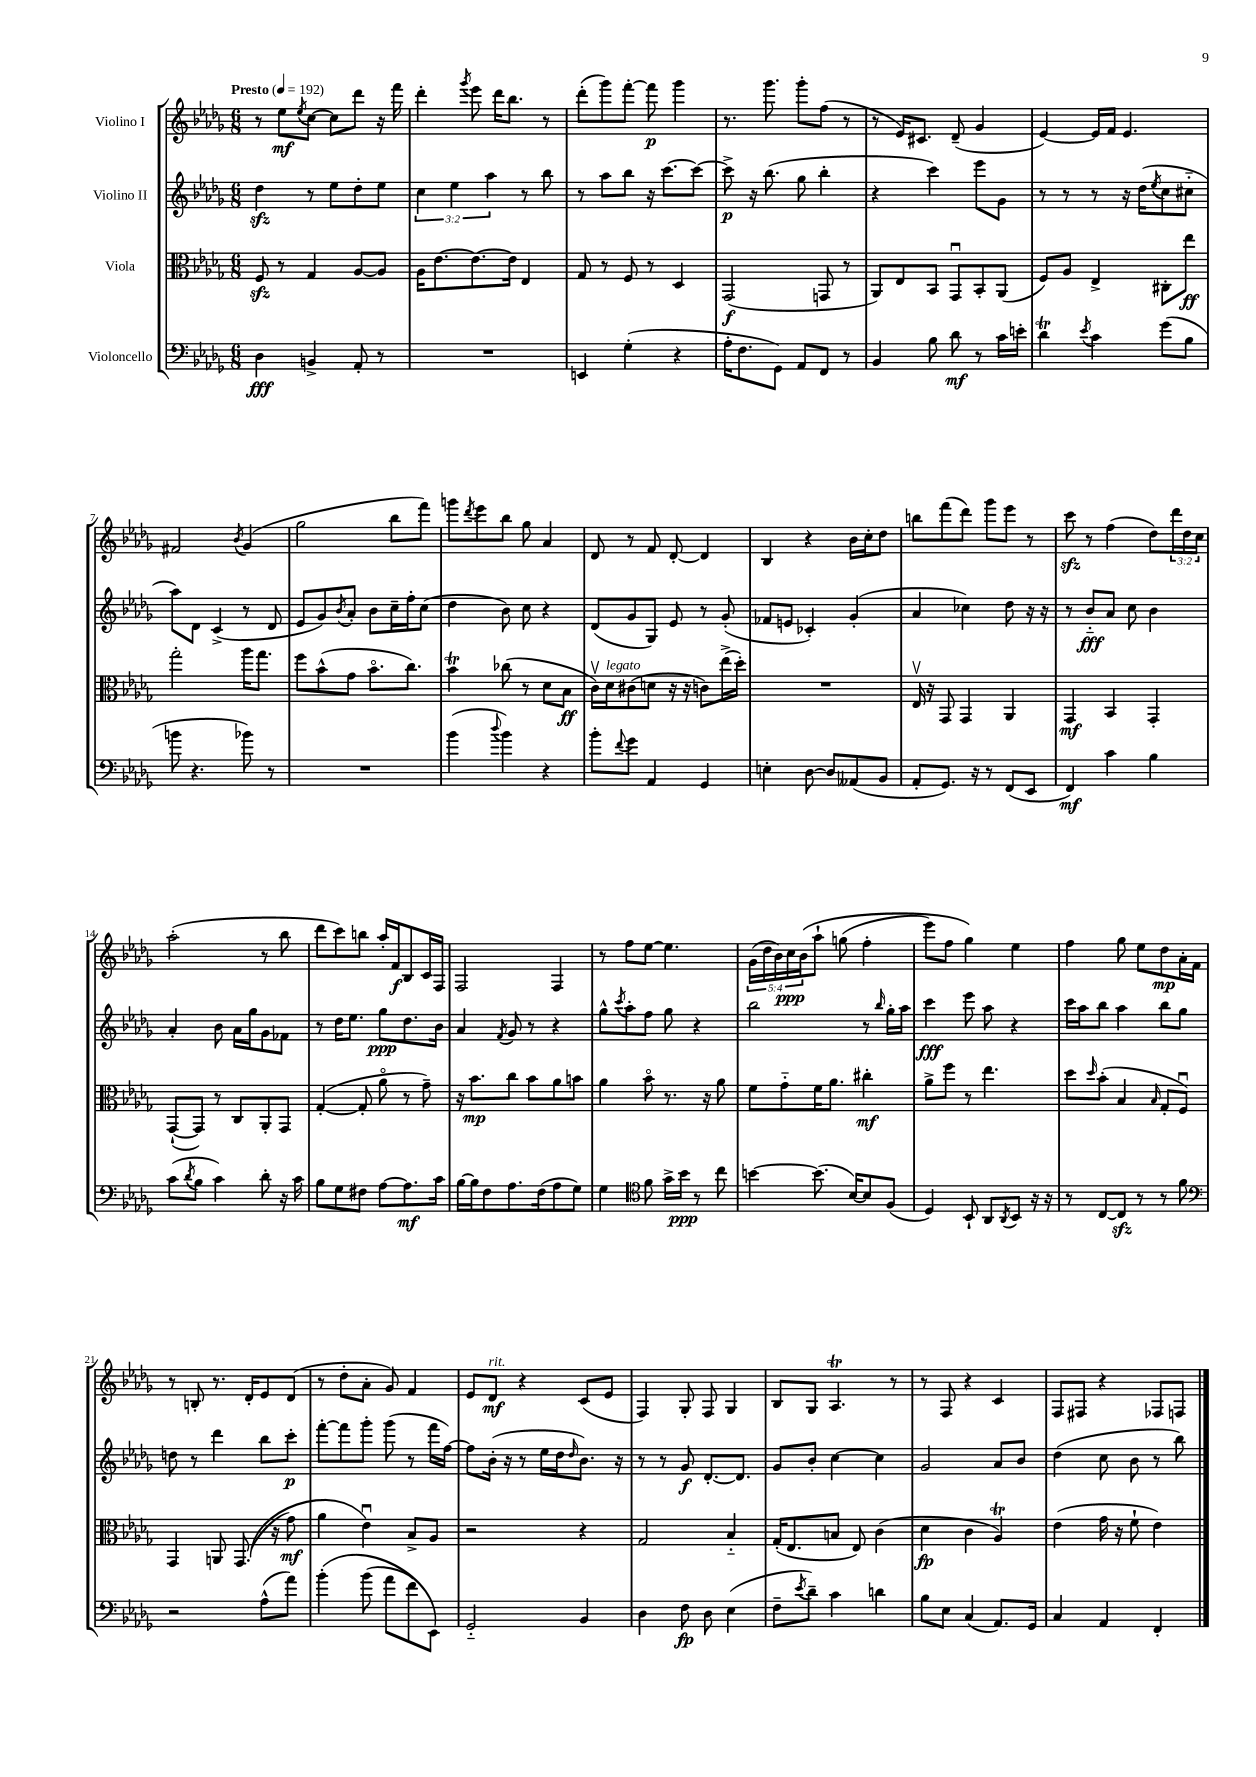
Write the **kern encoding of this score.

**kern	**dynam	**kern	**dynam	**kern	**dynam	**kern	**dynam
*part4	*part4	*part3	*part3	*part2	*part2	*part1	*part1
*staff4	*staff4	*staff3	*staff3	*staff2	*staff2	*staff1	*staff1
*I"Violoncello	*	*I"Viola	*	*I"Violino II	*	*I"Violino I	*
*clefF4	*	*clefC3	*	*clefG2	*	*clefG2	*
*k[b-e-a-d-g-]	*	*k[b-e-a-d-g-]	*	*k[b-e-a-d-g-]	*	*k[b-e-a-d-g-]	*
*M6/8	*	*M6/8	*	*M6/8	*	*M6/8	*
*MM192	*	*MM192	*	*MM192	*	*MM192	*
=1	=1	=1	=1	=1	=1	=1	=1
!	!	!	!	!	!	!LO:TX:a:B:t=Presto	!
4D-\	fff	8Fzz/	.	4dd-zz\	.	8r	.
.	.	8r	.	.	.	8ee-\L	mf
.	.	.	.	.	.	8qee-/	.
4BBn^/	.	4G-/	.	8r	.	[8cc\J	.
.	.	.	.	8ee-\L	.	8cc\L]	.
8AA-'/	.	[8A-/L	.	8dd-'\	.	8ddd-\J	.
8r	.	8A-/J]	.	8ee-\J	.	16r	.
.	.	.	.	.	.	16fff\	.
=2	=2	=2	=2	=2	=2	=2	=2
2.r	.	16A-\KL	.	6cc\	.	4ddd-'\	.
.	.	[8.e-\	.	.	.	.	.
.	.	.	.	6ee-\	.	.	.
.	.	.	.	.	.	8qggg-/	.
.	.	8.e-\_	.	.	.	8eee-\	.
.	.	.	.	6aa-\	.	.	.
.	.	.	.	.	.	16ddd-\KL	.
.	.	16e-\Jk]	.	.	.	8.bb-\J	.
.	.	4E-/	.	8r	.	.	.
.	.	.	.	8bb-\	.	8r	.
=3	=3	=3	=3	=3	=3	=3	=3
4EEn/	.	8G-/	.	8r	.	(8ddd-'\L	.
.	.	8r	.	8aa-\L	.	8ggg-\)	.
(4G-'\	.	8F/	.	8bb-\J	.	[8fff'\J	.
.	.	8r	.	16r	.	8fff\]	p
.	.	.	.	[8.ccc\L	.	.	.
4r	.	4D-/	.	.	.	4ggg-\	.
.	.	.	.	8ccc\J_	.	.	.
=4	=4	=4	=4	=4	=4	=4	=4
16A-'\KL	.	(2GG-/	f	8ccc^\]	p	8.r	.
8.F\	.	.	.	.	.	.	.
.	.	.	.	16r	.	.	.
.	.	.	.	(8.bb-\	.	8.ggg-\	.
8GG-\J)	.	.	.	.	.	.	.
8AA-/L	.	.	.	8gg-\	.	8ggg-'\L	.
8FF/J	.	8GGn/	.	4bb-'\	.	(8ff\J	.
8r	.	8r	.	.	.	8r	.
=5	=5	=5	=5	=5	=5	=5	=5
4BB-/	.	8AA-/L)	.	4r	.	8r	.
.	.	8E-/	.	.	.	16e-/KL)	.
.	.	.	.	.	.	8.c#X/J	.
8B-\	.	8BB-/J	.	4ccc\)	.	.	.
8d-\	mf	8GG-u/L	.	.	.	(8d-~/	.
8r	.	8BB-'/	.	8eee-\L	.	4g-/	.
16c\LL	.	(8AA-/J	.	8g-\J	.	.	.
16en'\JJ	.	.	.	.	.	.	.
=6	=6	=6	=6	=6	=6	=6	=6
4d-T\	.	8F/L)	.	8r	.	[4e-/)	.
.	.	8A-/J	.	8r	.	.	.
8qe-/	.	.	.	.	.	.	.
4c\	.	4E-^/	.	8r	.	16e-/LL]	.
.	.	.	.	.	.	16f/JJ	.
.	.	.	.	16r	.	4.e-/	.
.	.	.	.	(16dd-\KL	.	.	.
.	.	.	.	8qee-/	.	.	.
(8g-\L	.	8C#X'\L	.	8cc\	.	.	.
8B-\J	.	8ee-\J	ff	8cc#X\J	.	.	.
!!LO:LB:g=z
=7	=7	=7	=7	=7	=7	=7	=7
8bn\	.	2gg-'\	.	8aa-\L)	.	2f#X/	.
4.r	.	.	.	8d-\J	.	.	.
.	.	.	.	(4c^/	.	.	.
.	.	.	.	.	.	8qb-/	.
8b-X\)	.	16aa-\KL	.	8r	.	(4g-/	.
.	.	8.gg-\J	.	.	.	.	.
8r	.	.	.	8d-/	.	.	.
=8	=8	=8	=8	=8	=8	=8	=8
2.r	.	8ff\L	.	8e-/L	.	2gg-\	.
.	.	(8b-^^\	.	8g-/)	.	.	.
.	.	.	.	8qb-/	.	.	.
.	.	8g-\J	.	8a-'/J	.	.	.
.	.	8.b-\L	.	8b-\L	.	.	.
.	.	.	.	16cc~\L	.	8bb-\L	.
.	.	8.cc\J)	.	16ff'\J	.	.	.
.	.	.	.	(8cc\J	.	8fff\J)	.
=9	=9	=9	=9	=9	=9	=9	=9
(4b-\	.	4b-T\	.	4dd-\	.	8gggn\L	.
.	.	.	.	.	.	8qddd-/	.
.	.	.	.	.	.	8eee-\	.
8qqdd-/	.	.	.	.	.	.	.
4b-\)	.	(8cc-X\	.	8b-\)	.	8bb-\J	.
.	.	8r	.	8cc\	.	8gg-\	.
4r	.	8d-\L	.	4r	.	4a-/	.
.	.	8B-\J	ff	.	.	.	.
=10	=10	=10	=10	=10	=10	=10	=10
8b-'\L	.	16cv\LL)	.	(8d-/L	.	8d-/	.
!	!	!LO:TX:a:i:t=legato	!	!	!	!	!
.	.	16d-\J	.	.	.	.	.
8qqf/	.	.	.	.	.	.	.
8g-\J	.	(8c#X\	.	8g-/	.	8r	.
4AA-/	.	8dn\J	.	8G-/J)	.	8f/	.
.	.	16r	.	8e-/	.	[8d-'/	.
.	.	16r	.	.	.	.	.
4GG-/	.	8cn\L)	.	8r	.	4d-/]	.
.	.	(16ee-^\L	.	(8g-'/	.	.	.
.	.	16dd-'\JJ)	.	.	.	.	.
=11	=11	=11	=11	=11	=11	=11	=11
4En'\	.	2.r	.	8f-X/L	.	4B-/	.
.	.	.	.	8en/J	.	.	.
[8D-\	.	.	.	4c-X'/)	.	4r	.
8D-/L]	.	.	.	.	.	.	.
(8AA--X/	.	.	.	(4g-'/	.	16b-\LL	.
.	.	.	.	.	.	16cc'\J	.
8BB-/J	.	.	.	.	.	8dd-\J	.
=12	=12	=12	=12	=12	=12	=12	=12
8AA-'/L	.	16E-v/	.	4a-/	.	8bbn\L	.
.	.	16r	.	.	.	.	.
8.GG-/J)	.	8GG-/	.	.	.	(8fff\	.
.	.	4GG-/	.	4cc-X\)	.	8ddd-\J)	.
16r	.	.	.	.	.	.	.
8r	.	.	.	.	.	8ggg-\L	.
(8FF/L	.	4AA-/	.	8dd-\	.	8eee-\J	.
8EE-/J	.	.	.	16r	.	8r	.
.	.	.	.	16r	.	.	.
=13	=13	=13	=13	=13	=13	=13	=13
4FF/)	mf	4GG-/	mf	8r	.	8ccczz\	.
.	.	.	.	8b-/L	fff	8r	.
4c\	.	4BB-/	.	8a-/J	.	(4ff\	.
.	.	.	.	8cc\	.	.	.
4B-\	.	4GG-'/	.	4b-\	.	8dd-\L)	.
.	.	.	.	.	.	24ddd-\L	.
.	.	.	.	.	.	24dd-\	.
.	.	.	.	.	.	24cc\JJ	.
!!LO:LB:g=z
=14	=14	=14	=14	=14	=14	=14	=14
(8c\L	.	([8GG-`/L	.	4a-'/	.	(2aa-'\	.
8qd-/	.	.	.	.	.	.	.
8B-\J	.	8GG-/J])	.	.	.	.	.
4c\)	.	8r	.	8b-\	.	.	.
.	.	8C/L	.	16a-\LL	.	.	.
.	.	.	.	16gg-\J	.	.	.
8d-'\	.	8AA-'/	.	8g-\	.	8r	.
16r	.	8GG-/J	.	8f-X\J	.	8bb-\	.
16c\	.	.	.	.	.	.	.
=15	=15	=15	=15	=15	=15	=15	=15
8B-\L	.	([4G-'/	.	8r	.	8ddd-\L	.
8G-\	.	.	.	16dd-\KL	.	8ccc\)	.
.	.	.	.	8.ee-\J	.	.	.
8F#X\J	.	8G-'/]	.	.	.	8bbn\J	.
[8A-\L	.	8a-\	.	8gg-\L	ppp	16aa-'/LL	.
.	.	.	.	.	.	16f/J	f
8.A-\]	mf	8r	.	8.dd-\	.	8B-/	.
.	.	8g-~\)	.	.	.	16c/L	.
16c\Jk	.	.	.	16b-\Jk	.	16F/JJ	.
=16	=16	=16	=16	=16	=16	=16	=16
[16B-\LL	.	16r	.	4a-/	.	2F/	.
16B-\J]	.	8.b-\L	mp	.	.	.	.
8F\	.	.	.	.	.	.	.
.	.	.	.	8qf/	.	.	.
8.A-\	.	8cc\J	.	8g-/	.	.	.
.	.	8b-\L	.	8r	.	.	.
(16F\k	.	.	.	.	.	.	.
8A-\	.	8a-\	.	4r	.	4F/	.
8G-\J)	.	8bn\J	.	.	.	.	.
=17	=17	=17	=17	=17	=17	=17	=17
4G-\	.	4a-\	.	8gg-^^\L	.	8r	.
.	.	.	.	8qccc/	.	.	.
.	.	.	.	8aa-'\	.	8ff\L	.
*clefC4	*	*	*	*	*	*	*
8f\	.	8b-\	.	8ff\J	.	[8ee-\J	.
16g-^\LL	.	8.r	.	8gg-\	.	4.ee-\]	.
16b-\JJ	ppp	.	.	.	.	.	.
8r	.	.	.	4r	.	.	.
.	.	16r	.	.	.	.	.
8cc\	.	8a-\	.	.	.	.	.
=18	=18	=18	=18	=18	=18	=18	=18
[4bn\	.	8f\L	.	2bb-\	.	(20g-\LL	.
.	.	.	.	.	.	20dd-\	.
.	.	.	.	.	.	20b-\)	.
.	.	8g-\	.	.	.	.	.
.	.	.	.	.	.	20cc\	ppp
.	.	.	.	.	.	(20b-\J	.
(8.b\]	.	16f\K	.	.	.	8aa-`\J	.
.	.	8.a-\J	.	.	.	.	.
.	.	.	.	.	.	(8ggn\	.
[16B-/KL)	.	.	.	.	.	.	.
8B-/]	.	4cc#X'\	mf	8r	.	4ff'\	.
.	.	.	.	16qqbb-/	.	.	.
(8F/J	.	.	.	16gg-'\LL	.	.	.
.	.	.	.	16aa-\JJ	.	.	.
=19	=19	=19	=19	=19	=19	=19	=19
4D-/)	.	8a-^\L	.	4ccc\	fff	8eee-\L)	.
.	.	8ff\J	.	.	.	8ff\J	.
8BB-`/	.	8r	.	8eee-\	.	4gg-\)	.
8AA-/L	.	4.ee-\	.	8aa-\	.	.	.
8qAA-/	.	.	.	.	.	.	.
8BB-/J	.	.	.	4r	.	4ee-\	.
16r	.	.	.	.	.	.	.
16r	.	.	.	.	.	.	.
=20	=20	=20	=20	=20	=20	=20	=20
8r	.	8dd-\L	.	16ccc\LL	.	4ff\	.
.	.	.	.	16aa-\J	.	.	.
.	.	16qqdd-/	.	.	.	.	.
[8C/L	.	(8b-'\J	.	8bb-\J	.	.	.
8Czz/J]	.	4B-/	.	4aa-\	.	8gg-\	.
8r	.	.	.	.	.	8ee-\L	.
.	.	16qqB-/	.	.	.	.	.
8r	.	8G-'/L	.	8bb-\L	.	8dd-\	mp
8f\	.	8Fu/J)	.	8gg-\J	.	16a-'\L	.
.	.	.	.	.	.	16f\JJ	.
!!LO:LB:g=z
=21	=21	=21	=21	=21	=21	=21	=21
*clefF4	*	*	*	*	*	*	*
2r	.	4GG-/	.	8ddn\	.	8r	.
.	.	.	.	8r	.	8Bn'/	.
.	.	8AAn/	.	4ddd-\	.	8.r	.
.	.	((8.GG-/	.	.	.	.	.
.	.	.	.	.	.	16d-'/KL	.
(8A-^^\L	.	.	.	8bb-\L	.	8e-/	.
.	.	16r	.	.	.	.	.
8a-\J)	.	8g-\)	mf	8ccc'\J	p	(8d-/J	.
=22	=22	=22	=22	=22	=22	=22	=22
(4b-'\	.	4a-\	.	[8fff'\L	.	8r	.
.	.	.	.	8fff\]	.	8dd-'\L	.
(8b-\	.	4e-u\)	.	8ggg-'\J	.	8a-'\J	.
8a-\L	.	.	.	(8ggg-\	.	8g-/)	.
8f\)	.	8B-^/L	.	8r	.	4f/	.
8EE-\J)	.	8A-/J	.	16fff\LL	.	.	.
.	.	.	.	[16ff\JJ)	.	.	.
=23	=23	=23	=23	=23	=23	=23	=23
2GG-/	.	2r	.	8ff\L]	.	8e-/L	.
!	!	!	!	!	!	!LO:TX:a:i:t=rit.	!
.	.	.	.	(16b-'\Jk	.	8d-/J	mf
.	.	.	.	16r	.	.	.
.	.	.	.	8r	.	4r	.
.	.	.	.	16ee-\LL	.	.	.
.	.	.	.	16dd-\J	.	.	.
.	.	.	.	16qqdd-/	.	.	.
4BB-/	.	4r	.	8.b-\J)	.	(8c/L	.
.	.	.	.	.	.	8e-/J	.
.	.	.	.	16r	.	.	.
=24	=24	=24	=24	=24	=24	=24	=24
4D-\	.	2G-/	.	8r	.	4F/)	.
.	.	.	.	8r	.	.	.
8F\	fp	.	.	8g-/	f	8G-'/	.
8D-\	.	.	.	[8.d-'/L	.	8F/	.
(4E-\	.	4B-/	.	.	.	4G-/	.
.	.	.	.	8.d-/J]	.	.	.
=25	=25	=25	=25	=25	=25	=25	=25
8F~\L	.	(16G-'/KL	.	8g-/L	.	8B-/L	.
.	.	8.E-/	.	.	.	.	.
8qe-/	.	.	.	.	.	.	.
8d-~\J)	.	.	.	8b-'/J	.	8G-/J	.
4c\	.	8Bn/J	.	[4cc\	.	4.A-T/	.
.	.	8E-/)	.	.	.	.	.
4dn\	.	(4c\	.	4cc\]	.	.	.
.	.	.	.	.	.	8r	.
=26	=26	=26	=26	=26	=26	=26	=26
8B-\L	.	4d-\	fp	2g-/	.	8r	.
8E-\J	.	.	.	.	.	8F/	.
(4C/	.	4c\	.	.	.	4r	.
8.AA-/L)	.	4A-T/)	.	8a-/L	.	4c/	.
.	.	.	.	8b-/J	.	.	.
16GG-/Jk	.	.	.	.	.	.	.
=27	=27	=27	=27	=27	=27	=27	=27
4C/	.	(4e-\	.	(4dd-\	.	8F/L	.
.	.	.	.	.	.	8F#X/J	.
4AA-/	.	16g-\	.	8cc\	.	4r	.
.	.	16r	.	.	.	.	.
.	.	8f`\	.	8b-\	.	.	.
4FF'/	.	4e-\)	.	8r	.	8F-X/L	.
.	.	.	.	8bb-\)	.	8Fn/J	.
==	==	==	==	==	==	==	==
*-	*-	*-	*-	*-	*-	*-	*-
